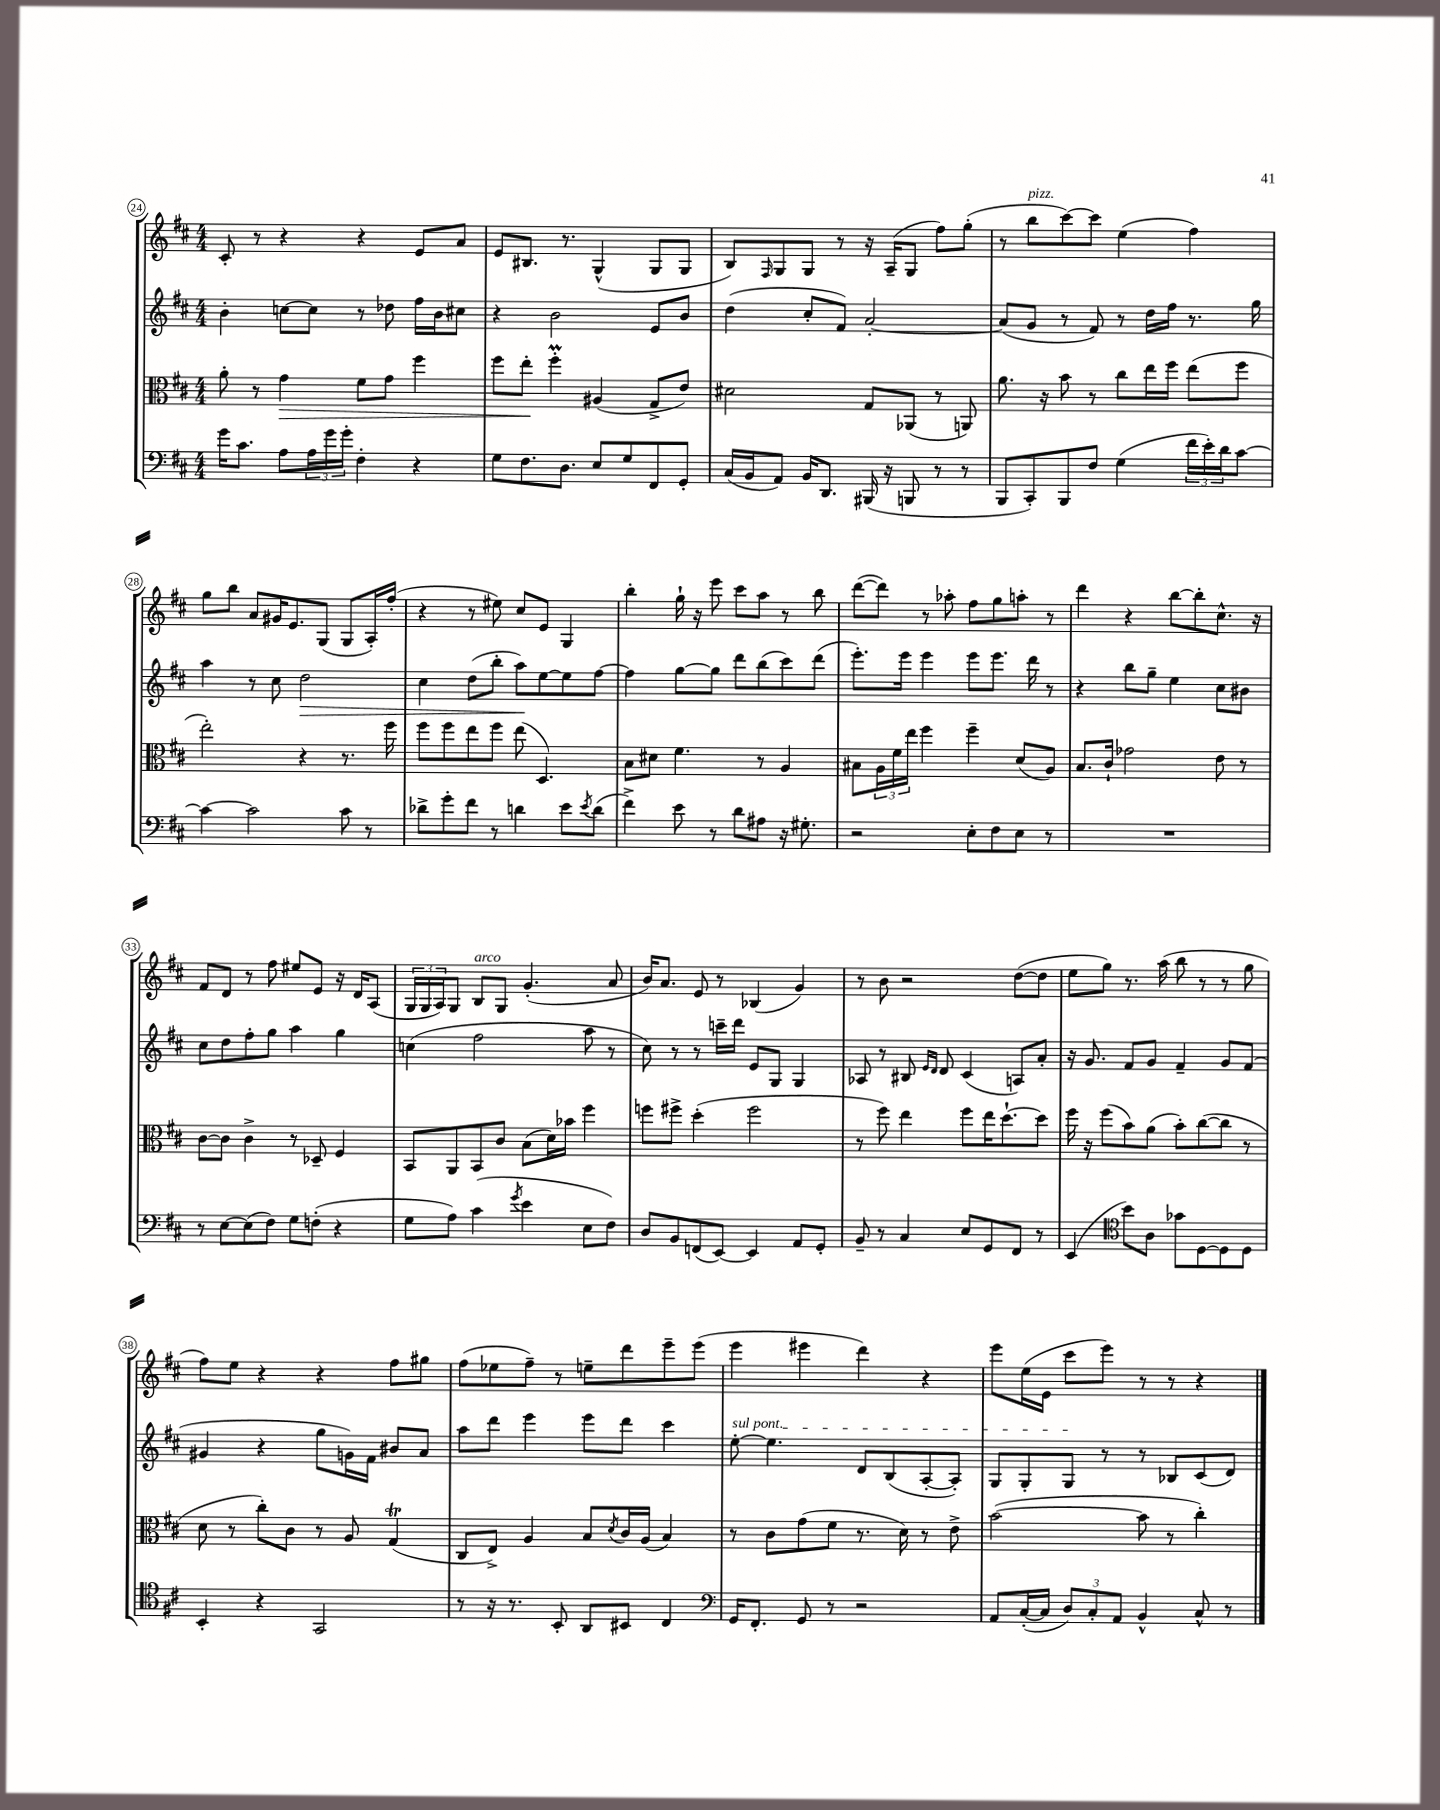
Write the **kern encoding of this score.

**kern	**kern	**kern	**kern
*staff4	*staff3	*staff2	*staff1
*clefF4	*clefC3	*clefG2	*clefG2
*k[f#c#]	*k[f#c#]	*k[f#c#]	*k[f#c#]
*M4/4	*M4/4	*M4/4	*M4/4
16g\LK	8a'\	4b'\	8c#'/
8.c#\J	.	.	.
.	8r	.	8r
8A\L	4g\	[8cc\L	4r
24A\L	.	8cc\]J	.
24g\	.	.	.
24g'\JJ	.	.	.
4F#'\	8f#\L	8r	4r
.	8g\J	8dd-\	.
4r	4ff#\	16ff#\LL	8e/L
.	.	16b\J	.
.	.	8cc#\J	8a/J
=	=	=	=
8G\L	8ff#\L	4r	8e/L
8.F#\	8ee'\J	.	8.B#/J
.	4ff#'\	2b\	.
8.D\J	.	.	8.r
8E/L	(4A#/	.	(4G^^/
8G/	.	.	.
8FF#/	8G^/L	8e/L	8G/L
8GG'/J	8e/J)	8b/J	8G/J
=	=	=	=
(16C#/LL	2d#\	(4dd\	8B/L)
16BB/J	.	.	.
.	.	.	16qqF#/
8AA/J)	.	.	8G/
16BB/LK	.	8cc#'/L	8G/J
8.DD/J	.	.	.
.	.	8f#/J)	8r
(16BBB#/	8G/L	[2a'/	16r
16r	.	.	(16A~/LK
8BBB/	(8AA-/J	.	8G/J
8r	8r	.	8ff#\L)
8r	8AA/)	.	(8gg'\J
=	=	=	=
8BBB/L	8.a\	(8a/]L	8r
8CC#'/)	.	8g/J	8bb\L
.	16r	.	.
8BBB/	8b\	8r	[8ccc#\)
8F#/J	8r	8f#/)	8ccc#\]J
(4G\	8cc#\L	8r	(4ee\
.	16ee\L	16dd\LL	.
.	16ff#\JJ	16ff#\JJ	.
24f#\LL	(8ee\L	8.r	4ff#\)
24e'\)	.	.	.
24d\J	.	.	.
[8c#\J	8ff#\J	.	.
.	.	16gg\	.
=	=	=	=
4c#\_	2ee'\)	4aa\	8gg\L
.	.	.	8bb\J
2c#\]	.	8r	8a/L
.	.	8cc#\	16g#/K
.	.	.	8.e/
.	4r	2dd\	.
.	.	.	(8G/J
8c#\	8.r	.	8G/L
8r	.	.	16A'/L)
.	16ff#\	.	(16ff#'/JJ
=	=	=	=
8d-^\L	8ff#\L	4cc#\	4r
8g'\	8ff#\	.	.
8f#\J	8ee\	(8dd\L	8r
8r	8ff#\J	8bb'\J	8ee#\)
4d\	(8ee\	8aa\L)	8cc#/L
.	4.D/)	[8ee\	8e/J
8e\L	.	8ee\]	4G/
8qe/	.	.	.
(8d\J	.	[8ff#\J	.
=	=	=	=
4f#^\)	8B\L	4ff#\]	4bb'\
.	8d#\J	.	.
8e\	4.f#\	[8gg\L	16gg`\
.	.	.	16r
8r	.	8gg\]J	8eee\
8d\L	.	8ddd\L	8ccc#\L
8A#\J	8r	(8bb\	8aa\J
16r	4A/	8ccc#\)	8r
8.G#'\	.	.	.
.	.	(8ddd\J	8bb\
=	=	=	=
2r	8B#\L	8.eee'\L)	([8ddd\L
.	24A\L	.	8ddd\]J)
.	24f#\	.	.
.	.	16eee\Jk	.
.	24ee\JJ	.	.
.	4ff#\	4eee\	8r
.	.	.	8aa-'\
8E'\L	4ff#~\	8eee\L	8ff#\L
8F#\	.	8.eee\J	8gg\
8E\J	(8d/L	.	8aa'\J
.	.	16ddd\	.
8r	8A/J)	8r	8r
=	=	=	=
1r	8.B/L	4r	4ddd\
.	16c#`/Jk	.	.
.	2g-\	8bb\L	4r
.	.	8gg~\J	.
.	.	4ee\	[8bb\L
.	.	.	8bb'\]
.	8e\	8cc#\L	8.cc#^^\J
.	8r	8b#\J	.
.	.	.	16r
=	=	=	=
8r	[8c#\L	8cc#\L	8f#/L
[8E\L	8c#\]J	8dd\	8d/J
(8E\]	4c#^\	8ff#'\	8r
8F#\J)	.	8gg\J	8ff#\
8G\L	8r	4aa\	8ee#/L
(8F'\J	8D-~/	.	8e/J
4r	4F#/	4gg\	16r
.	.	.	16d/LK
.	.	.	(8A/J
=	=	=	=
8G\L	8BB/L	(4cc\	24G/LL
.	.	.	24G/
.	.	.	24A/J)
8A\J)	8AA/	.	8G/J
(4c#\	8BB/	2ff#\	8B/L
.	8c#/J	.	8G/J
8qg/	.	.	.
4e\	(8B\L	.	(4.g'/
.	16d\L)	.	.
.	16b-\JJ	.	.
8E\L	4ff#\	8aa\	.
8F#\J)	.	8r	8a/
=	=	=	=
8D/L	8ff\L	8cc#\)	16b/LK)
.	.	.	8.a/J
8BB/	8ff#^\J	8r	.
(8FF/	(4dd'\	8r	8e/
[8EE/J)	.	16ccc~\LL	8r
.	.	16ddd\JJ	.
4EE/]	2ff#\	8e/L	(4B-/
.	.	8G/J	.
8AA/L	.	4G/	4g/)
8GG'/J	.	.	.
=	=	=	=
8BB~/	8r	8A-/	8r
8r	8ff#\)	8r	8b\
4C#/	4ee\	8B#/	2r
.	.	16qqe/LL	.
.	.	16qqd/JJ	.
.	.	8d/	.
8E/L	8ff#\L	(4c#/	.
8GG/	16ee\K	.	.
.	[8.dd`\	.	.
8FF#/J	.	8A/L)	([8dd\L
8r	8dd\]J	8a'/J	8dd\]J
=	=	=	=
(4EE/	16ff#\	16r	8ee\L
.	16r	8.g/	.
.	(8ff#\L	.	8gg\J)
*clefC4	*	*	*
8b\L)	8b\)	8f#/L	8.r
8A\J	(8a\J	8g/J	.
.	.	.	(16aa\
8g-\L	8b'\L)	4f#~/	8bb\
[8D\	([8cc#\	.	8r
8D\]	8cc#\]J	8g/L	8r
8D\J	8r	(8f#/J	8gg\
=	=	=	=
4BB'/	8d\	4g#/	8ff#\L)
.	8r	.	8ee\J
4r	8cc#'\L)	4r	4r
.	8c#\J	.	.
2GG/	8r	8gg\L	4r
.	8A/	16g\L)	.
.	.	16f#\JJ	.
.	(4G/	8b#/L	8ff#\L
.	.	8a/J	8gg#\J
=	=	=	=
8r	8C#/L	8aa\L	(8ff#\L
16r	8E^/J)	8ddd\J	8ee-\
8.r	.	.	.
.	4A/	4eee\	8ff#~\J)
8BB'/	.	.	8r
8AA/L	8B/L	8eee\L	8ee~\L
.	8qd/	.	.
8BB#/J	16c#/L	8ddd\J	8ddd\
.	(16A/JJ	.	.
4C#/	4B/)	4ccc#\	8eee~\
.	.	.	(8eee\J
=	=	=	=
*clefF4	*	*	*
16GG/LK	8r	[8ee'\	4eee\
8.FF#'/J	.	.	.
.	8c#\L	4.ee\]	.
8GG/	(8g\	.	4eee#\
8r	8f#\J	.	.
2r	8.r	8d/L	4ddd\)
.	.	(8B/	.
.	16d\)	.	.
.	8r	[8A'/	4r
.	8e^\	8A'/]J)	.
=	=	=	=
8AA/L	([2b\	8G/L	8eee\L
([16C#'/L	.	8G'/	(16ee\L
16C#/]JJ	.	.	16e\JJ
12D/L)	.	8G/J	8ccc#\L
12C#'/	.	.	.
.	.	8r	8eee\J)
12AA/J	.	.	.
4BB^^/	8b\]	8r	8r
.	8r	8B-/L	8r
8C#^^/	4cc#'\)	(8c#/	4r
8r	.	8d/J)	.
==	==	==	==
*-	*-	*-	*-
